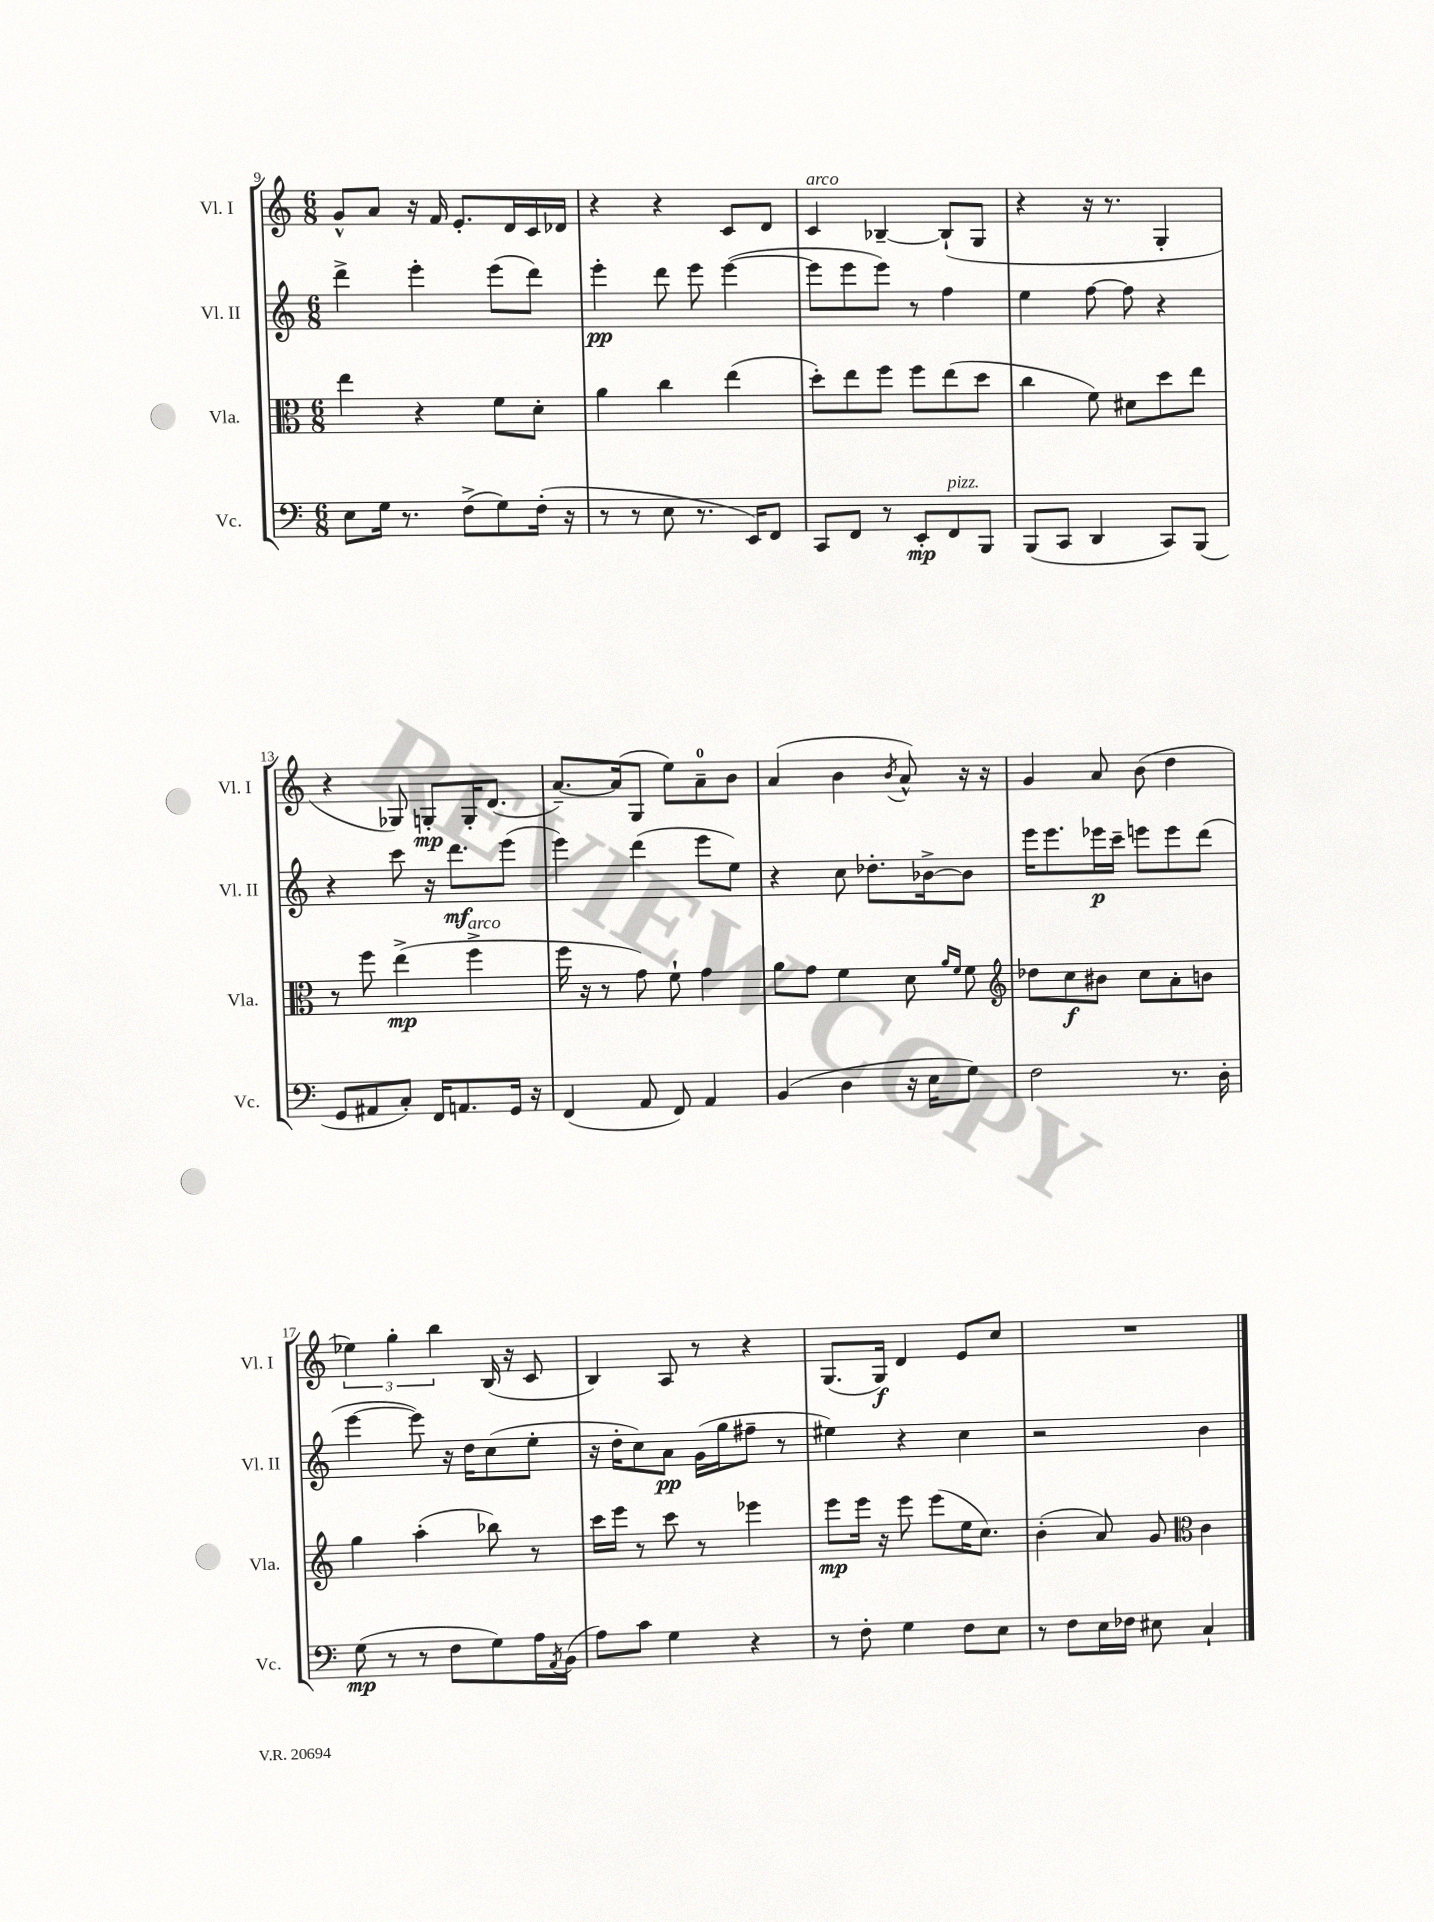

**kern	**dynam	**kern	**dynam	**kern	**dynam	**kern	**dynam
*part4	*part4	*part3	*part3	*part2	*part2	*part1	*part1
*staff4	*staff4	*staff3	*staff3	*staff2	*staff2	*staff1	*staff1
*I"Vc.	*	*I"Vla.	*	*I"Vl. II	*	*I"Vl. I	*
*I'Vc.	*	*I'Vla.	*	*I'Vl. II	*	*I'Vl. I	*
*clefF4	*	*clefC3	*	*clefG2	*	*clefG2	*
*k[]	*	*k[]	*	*k[]	*	*k[]	*
*M6/8	*	*M6/8	*	*M6/8	*	*M6/8	*
=9	=9	=9	=9	=9	=9	=9	=9
8E\L	.	4ee\	.	4ddd^\	.	8g^^/L	.
16G\Jk	.	.	.	.	.	8a/J	.
8.r	.	.	.	.	.	.	.
.	.	4r	.	4eee'\	.	16r	.
.	.	.	.	.	.	16f/	.
(8F^\L	.	.	.	.	.	8.e'/L	.
8G\)	.	8f\L	.	(8eee\L	.	.	.
.	.	.	.	.	.	16d/L	.
(16F'\Jk	.	8d'\J	.	8ddd\J)	.	16c/	.
16r	.	.	.	.	.	16d-X/JJ	.
=10	=10	=10	=10	=10	=10	=10	=10
8r	.	4a\	.	4eee'\	pp	4r	.
8r	.	.	.	.	.	.	.
8E\	.	4cc\	.	8ddd\	.	4r	.
8.r	.	.	.	8eee\	.	.	.
.	.	(4ee\	.	([4eee\	.	8c/L	.
16EE/KL)	.	.	.	.	.	.	.
8FF/J	.	.	.	.	.	8d/J	.
=11	=11	=11	=11	=11	=11	=11	=11
!	!	!	!	!	!	!LO:TX:a:i:t=arco	!
8CC/L	.	8dd'\L)	.	8eee\L]	.	4c/	.
8FF/J	.	8ee\	.	8eee\	.	.	.
8r	.	8ff\J	.	8eee\J)	.	[4B-X~/	.
8EE'/L	mp	8ff\L	.	8r	.	.	.
!LO:TX:a:i:t=pizz.	!	!	!	!	!	!	!
8FF/	.	(8ee\	.	4ff\	.	(8B-`/L]	.
8BBB/J	.	8dd\J	.	.	.	8G/J	.
=12	=12	=12	=12	=12	=12	=12	=12
(8BBB/L	.	4cc\	.	4ee\	.	4r	.
8CC/J	.	.	.	.	.	.	.
4DD/	.	8f\)	.	[8ff\	.	16r	.
.	.	.	.	.	.	8.r	.
.	.	8d#X\L	.	8ff\]	.	.	.
8CC/L)	.	8dd\	.	4r	.	4G'/	.
(8BBB/J	.	8ee\J	.	.	.	.	.
!!LO:LB:g=z
=13	=13	=13	=13	=13	=13	=13	=13
8GG/L	.	8r	.	4r	.	4r	.
8AA#X/	.	8ff\	.	.	.	.	.
8C'/J)	.	(4ee^\	mp	8ccc\	.	8G-X/)	.
16FF/KL	.	.	.	16r	.	8Gn'/L	mp
8.AAn/	.	.	.	8.ddd\L	mf	.	.
!	!	!LO:TX:a:i:t=arco	!	!	!	!	!
.	.	4ff^\	.	.	.	16G'/K	.
.	.	.	.	.	.	(8.d/J	.
16GG/Jk	.	.	.	(8eee\J	.	.	.
16r	.	.	.	.	.	.	.
=14	=14	=14	=14	=14	=14	=14	=14
(4FF/	.	16ff\	.	4eee\)	.	[8.a~/L)	.
.	.	16r	.	.	.	.	.
.	.	8r	.	.	.	.	.
.	.	.	.	.	.	(16a/k]	.
8AA/	.	8g\)	.	(4ddd\	.	8G/J	.
8FF/)	.	8f`\	.	.	.	8ee\L)	.
4AA/	.	4g\	.	8eee\L	.	8a~\	.
.	.	.	.	8ee\J)	.	8b\J	.
=15	=15	=15	=15	=15	=15	=15	=15
(4BB/	.	8a\L	.	4r	.	(4a/	.
.	.	8g\J	.	.	.	.	.
4D\	.	4f\	.	8cc\	.	4b\	.
.	.	.	.	8.dd-X'\L	.	.	.
.	.	.	.	.	.	8qb/	.
16r	.	8d\	.	.	.	8a^^/)	.
16E\KL	.	.	.	[16b-X^\k	.	.	.
.	.	16qqa/LL	.	.	.	.	.
.	.	16qqf/JJ	.	.	.	.	.
8G\J)	.	8f\	.	8b-\J]	.	16r	.
.	.	.	.	.	.	16r	.
=16	=16	=16	=16	=16	=16	=16	=16
*	*	*clefG2	*	*	*	*	*
2F\	.	8dd-X\L	.	16eee\KL	.	4g/	.
.	.	.	.	8.eee\	.	.	.
.	.	8cc\	f	.	.	.	.
.	.	8b#X\J	.	16eee-X\L	p	8a/	.
.	.	.	.	16ccc~\JJ	.	.	.
.	.	8cc\L	.	8eeen\L	.	(8b\	.
8.r	.	8a'\	.	8eee\	.	4dd\	.
.	.	8bn\J	.	(8ddd\J	.	.	.
16D'\	.	.	.	.	.	.	.
!!LO:LB:g=z
=17	=17	=17	=17	=17	=17	=17	=17
(8G\	mp	4gg\	.	[4eee\	.	6ee-X\)	.
8r	.	.	.	.	.	.	.
.	.	.	.	.	.	6gg'\	.
8r	.	(4aa'\	.	8eee\])	.	.	.
.	.	.	.	.	.	6bb\	.
8F\L	.	.	.	16r	.	.	.
.	.	.	.	16dd\KL	.	.	.
8G\)	.	8bb-X\)	.	(8cc\	.	(16B/	.
.	.	.	.	.	.	16r	.
16A\L	.	8r	.	8ee'\J	.	8c/	.
8qAA/	.	.	.	.	.	.	.
(16BB\JJ	.	.	.	.	.	.	.
=18	=18	=18	=18	=18	=18	=18	=18
8A\L)	.	16ccc\LL	.	16r	.	4B/)	.
.	.	16eee\JJ	.	16dd'\KL	.	.	.
8c\J	.	8r	.	8cc\)	.	.	.
4G\	.	8ccc\	.	8a\J	pp	8A/	.
.	.	8r	.	(16g\LL	.	8r	.
.	.	.	.	16gg\J	.	.	.
4r	.	4eee-X\	.	8ff#X~\J	.	4r	.
.	.	.	.	8r	.	.	.
=19	=19	=19	=19	=19	=19	=19	=19
8r	.	8eee\L	mp	4ee#X\)	.	(8.G/L	.
8F'\	.	16eee\Jk	.	.	.	.	.
.	.	16r	.	.	.	16G/Jk)	f
4G\	.	8eee\	.	4r	.	4d/	.
.	.	(8eee\L	.	.	.	.	.
8F\L	.	16ee\K	.	4cc\	.	8e/L	.
.	.	8.cc\J)	.	.	.	.	.
8E\J	.	.	.	.	.	8cc/J	.
=20	=20	=20	=20	=20	=20	=20	=20
8r	.	(4b'\	.	2r	.	2.r	.
8F\L	.	.	.	.	.	.	.
16E\L	.	8a/)	.	.	.	.	.
16F-X\JJ	.	.	.	.	.	.	.
8E#X\	.	8g/	.	.	.	.	.
*	*	*clefC3	*	*	*	*	*
4C`/	.	4c\	.	4b\	.	.	.
==	==	==	==	==	==	==	==
*-	*-	*-	*-	*-	*-	*-	*-
